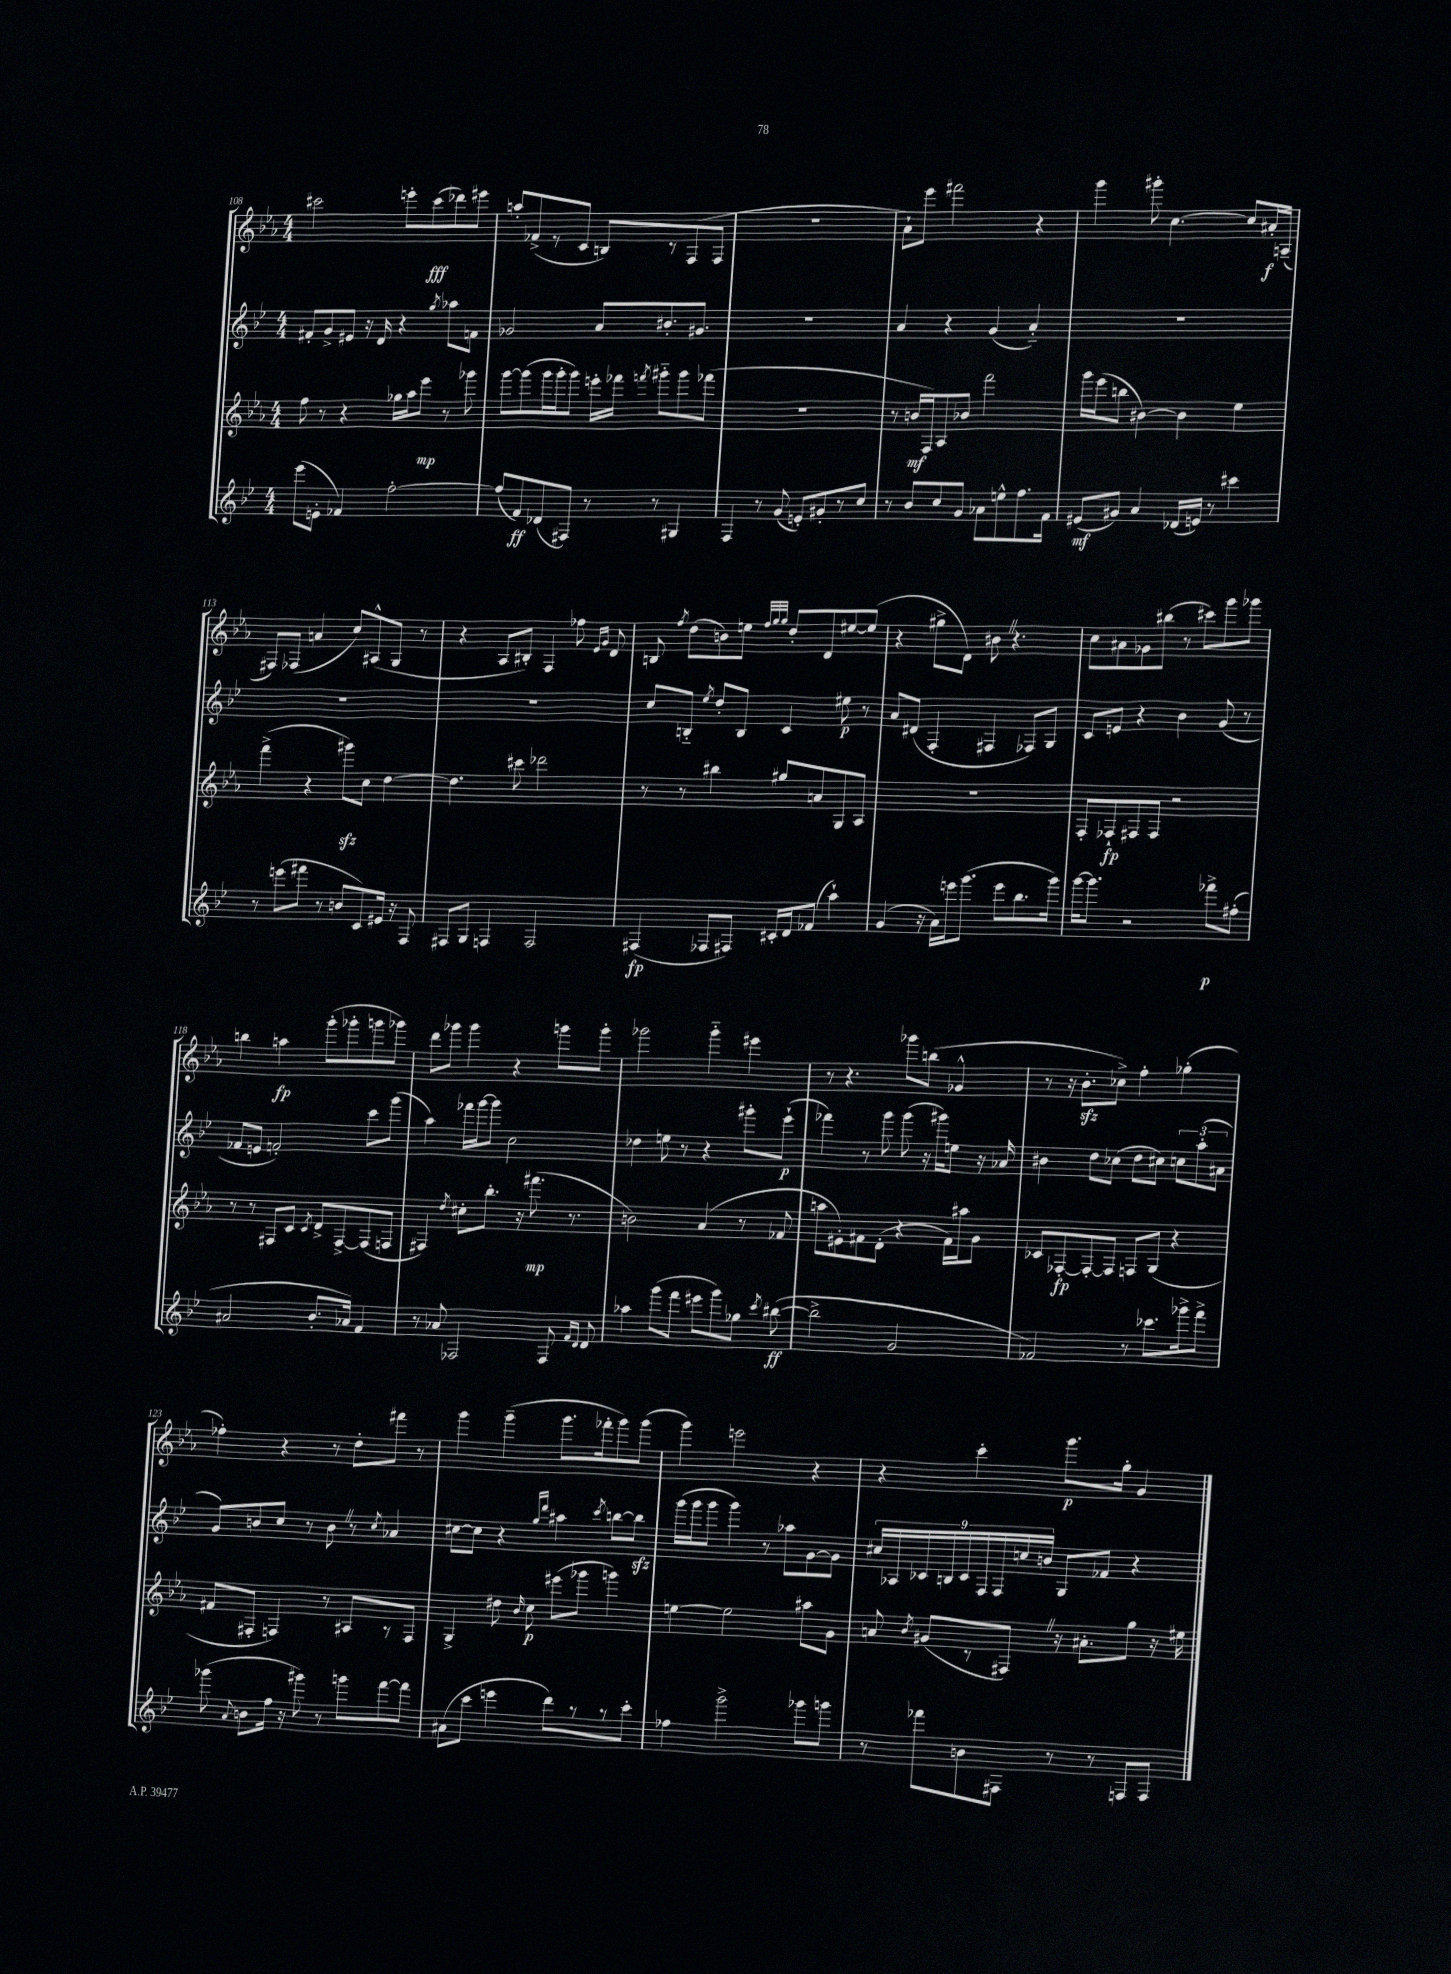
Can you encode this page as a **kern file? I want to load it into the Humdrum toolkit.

**kern	**dynam	**kern	**dynam	**kern	**dynam	**kern	**dynam
*part4	*part4	*part3	*part3	*part2	*part2	*part1	*part1
*staff4	*staff4	*staff3	*staff3	*staff2	*staff2	*staff1	*staff1
*clefG2	*	*clefG2	*	*clefG2	*	*clefG2	*
*k[b-e-]	*	*k[b-e-a-]	*	*k[b-e-]	*	*k[b-e-a-]	*
*M4/4	*	*M4/4	*	*M4/4	*	*M4/4	*
=108	=108	=108	=108	=108	=108	=108	=108
(8eee-\L	.	8ff\	.	8f#X'/L	.	2ccc#X\	.
8en'\J	.	8r	.	8g^/	.	.	.
4f-X/)	.	4r	.	8e#X/J	.	.	.
.	.	.	.	16r	.	.	.
.	.	.	.	16d/	.	.	.
[2ff'\	.	16gg-X\LL	.	4r	.	8eeen'\L	.
.	.	16aa-\J	.	.	.	.	.
.	.	8eee-\J	mp	.	.	(8ccc#\	fff
.	.	.	.	8qgg/	.	.	.
.	.	8r	.	8aa-X\L	.	8ddd-X\)	.
.	.	8ggg-X\	.	8fn\J	.	8eee#X\J	.
=109	=109	=109	=109	=109	=109	=109	=109
(8ff/L]	.	[8ggg\L	.	2g-X/	.	8aan'/L	.
8f/)	ff	(8ggg\]	.	.	.	(8f-X^/	.
(8d-X/	.	16ggg\L	.	.	.	8r	.
.	.	16ggg'\J	.	.	.	.	.
8F#X/J)	.	8ggg\J)	.	.	.	8c/J	.
8r	.	16eeen'\LL	.	8a/L	.	8Bn/L)	.
.	.	16fff-X\JJ	.	.	.	.	.
.	.	8qfffn/	.	.	.	.	.
8r	.	8ggg#X\L	.	8.b#X'/	.	8r	.
4G#X/	.	8ggg#\	.	.	.	(8F/	.
.	.	.	.	8.g#X/J	.	.	.
.	.	(8fff-X\J	.	.	.	8F/J	.
=110	=110	=110	=110	=110	=110	=110	=110
4F/	.	1r	.	1r	.	1r	.
8r	.	.	.	.	.	.	.
(8g/	.	.	.	.	.	.	.
8en'/L)	.	.	.	.	.	.	.
8g#X'/	.	.	.	.	.	.	.
8r	.	.	.	.	.	.	.
8cc/J	.	.	.	.	.	.	.
=111	=111	=111	=111	=111	=111	=111	=111
8r	.	8r	.	4a/	.	8a-`\L)	.
8b-/L	.	16bn/LL	mf	.	.	8eee-\J	.
.	.	16F/J)	.	.	.	.	.
8cc/	.	8A-/	.	4r	.	2fff#X\	.
8g/J	.	8b-X/J	.	.	.	.	.
8a-X\L	.	2fff\	.	(4g/	.	.	.
8een^^\	.	.	.	.	.	.	.
8.ff\	.	.	.	4a/)	.	4r	.
16f\Jk	.	.	.	.	.	.	.
=112	=112	=112	=112	=112	=112	=112	=112
(8e#X/L	mf	16ggg\LL	.	1r	.	4ggg\	.
.	.	(16eee-\J	.	.	.	.	.
8g#X/J)	.	8bbn\J	.	.	.	.	.
4a/	.	[4b#X\)	.	.	.	8ggg#X'\	.
.	.	.	.	.	.	[4.cc\	.
(16d-X/LL	.	4b#\]	.	.	.	.	.
16en/JJ)	.	.	.	.	.	.	.
8r	.	.	.	.	.	.	.
4ccc#X\	.	4ee-\	.	.	.	8cc/L]	.
.	.	.	.	.	.	16a#X'/L	f
.	.	.	.	.	.	(16An~/JJ	.
!!LO:LB:g=z
=113	=113	=113	=113	=113	=113	=113	=113
8r	.	(4fff^\	.	1r	.	8F#X/L)	.
(8eeen\L	.	.	.	.	.	(8F-X/J	.
8fff#X\J	.	4r	.	.	.	4an/	.
8r	.	.	.	.	.	.	.
8bn/L	.	8ggg#Xzz\L)	.	.	.	8cc/L)	.
8c/)	.	8cc\J	.	.	.	(8A#X^^/	.
16e#X/Jk	.	[4dd\	.	.	.	8G/J	.
16r	.	.	.	.	.	.	.
8F/	.	.	.	.	.	8r	.
=114	=114	=114	=114	=114	=114	=114	=114
8F#X/L	.	4.dd\]	.	1r	.	4r	.
8G/J	.	.	.	.	.	.	.
4Fn/	.	.	.	.	.	8A-/L	.
.	.	8ccc#X\	.	.	.	8B#X'/J)	.
2F/	.	2ddd-X\	.	.	.	4F/	.
.	.	.	.	.	.	8ff-X\	.
.	.	.	.	.	.	16qqe-/LL	.
.	.	.	.	.	.	16qqg/JJ	.
.	.	.	.	.	.	8d/	.
=115	=115	=115	=115	=115	=115	=115	=115
(4F#X/	fp	8r	.	8cc/L	.	8Bn/	.
.	.	.	.	.	.	8qff/	.
.	.	8r	.	8Bn/J	.	(8dd\L	.
.	.	.	.	8qee-/	.	.	.
8F-X/L	.	4bb#X\	.	8dd'/L	.	8bn\)	.
8F#X/J)	.	.	.	8B/J	.	8een\J	.
.	.	.	.	.	.	32qqff/LLL	.
.	.	.	.	.	.	32qqgg/	.
.	.	.	.	.	.	32qqgg/JJJ	.
16c#X'/LL	.	8gg#X/L	.	4c/	.	8dd'/L	.
16d/J	.	.	.	.	.	.	.
(8f-X/J	.	8an/	.	.	.	8d/	.
4aa`\)	.	8G/	.	8ee#X\	p	[8ee#X/	.
.	.	8A-/J	.	8r	.	(8ee#/J]	.
=116	=116	=116	=116	=116	=116	=116	=116
(4g/	.	1r	.	8a/L	.	4r	.
.	.	.	.	(8d#X/J	.	.	.
16r	.	.	.	4F'/	.	8gg#X^\L	.
16a\LL)	.	.	.	.	.	.	.
16eeen\J	.	.	.	.	.	8d\J)	.
(8.ggg\J	.	.	.	.	.	.	.
.	.	.	.	4F#X/	.	8b#XZ\	.
8eee\L	.	.	.	.	.	4.r	.
8.bb-\	.	.	.	8F-X/L)	.	.	.
.	.	.	.	8G/J	.	.	.
16ggg\Jk)	.	.	.	.	.	.	.
=117	=117	=117	=117	=117	=117	=117	=117
[16ggg\KL	.	8F'/L	.	8c/L	.	8cc\L	.
8.ggg\J]	.	.	.	.	.	.	.
.	.	8F-X`/	fp	8en/J	.	8a#X\	.
2r	.	8F#X/	.	4r	.	8g-X\	.
.	.	8F#/J	.	.	.	(8bb#X\J	.
.	.	2r	.	4b-\	.	8r	.
.	.	.	.	.	.	8ccc#X\L)	.
8fff-X^\L	p	.	.	(8g/	.	8ggg\	.
(8ff#X'\J	.	.	.	8r	.	8ggg-X\J	.
!!LO:LB:g=z
=118	=118	=118	=118	=118	=118	=118	=118
2a#X/	.	8r	.	8f-X/L	.	4bbn\	.
.	.	8r	.	8en/J	.	.	.
.	.	8F#X/L	.	2fn'/)	.	4aan\	fp
.	.	8c/J	.	.	.	.	.
.	.	8qc/	.	.	.	.	.
8.b-'/L	.	8d^/L	.	.	.	(8ggg'\L	.
.	.	[8F#^/	.	.	.	8ggg-X'\	.
16a-X/Jk)	.	.	.	.	.	.	.
4f/	.	(8F#/]	.	8ccc\L	.	8gggn\	.
.	.	8Fn/J	.	(8ggg\J	.	8ggg-X\J)	.
=119	=119	=119	=119	=119	=119	=119	=119
8r	.	4F#X/)	.	4aa\)	.	8ddd\L	.
8a-X/	.	.	.	.	.	8ggg-X\J	.
.	.	8qdd/	.	.	.	.	.
2F-X/	.	8cc#X'\L	.	16fff-X\LL	.	4ggg-\	.
.	.	.	.	[16ggg\J	.	.	.
.	.	8.bb-'\J	.	8ggg\J]	.	.	.
.	.	.	.	2cc\	.	4r	.
.	.	16r	.	.	.	.	.
.	.	(8.fff#X\	mp	.	.	.	.
8F-/	.	.	.	.	.	8gggn\L	.
.	.	8.r	.	.	.	.	.
16qqf/LL	.	.	.	.	.	.	.
16qqd/JJ	.	.	.	.	.	.	.
8d/	.	.	.	.	.	8ggg'\J	.
=120	=120	=120	=120	=120	=120	=120	=120
4aa-X\	.	2bn\)	.	4dd-X\	.	2ggg-X\	.
(8ggg\L	.	.	.	8een\	.	.	.
8fff\J	.	.	.	8r	.	.	.
8eee#X\L	.	(4a-/	.	4r	.	4ggg-\	.
8ggg\)	.	.	.	.	.	.	.
8gg-X\J	.	8r	.	8ggg#X'\L	.	4eee#X\	.
8qccc/	.	.	.	.	.	.	.
([8bb#X\	ff	8f-X/	.	(8eee-`\J	p	.	.
=121	=121	=121	=121	=121	=121	=121	=121
2bb#^\]	.	8aan\L	.	4fff-X\)	.	8r	.
.	.	8e#X'\)	.	.	.	4.r	.
.	.	8f#X\	.	8r	.	.	.
.	.	(8d'\J	.	8ggg\	.	.	.
2g/	.	4r	.	(8ggg\	.	8ggg-X\L	.
.	.	.	.	16r	.	(8bbn\J	.
.	.	.	.	16ggg#X\KL)	.	.	.
.	.	16f#\LL)	.	8een\J	.	4g-X^^/	.
.	.	16aa#X\J	.	.	.	.	.
.	.	8g\J	.	16r	.	.	.
.	.	.	.	16a-X/	.	.	.
=122	=122	=122	=122	=122	=122	=122	=122
2f-X/)	.	8c-X/L	.	4b#X\	.	8r	.
.	.	[8F-X'/	fp	.	.	16r	.
.	.	.	.	.	.	8.b-zz'\L	.
.	.	8F-'/_	.	8dd\L	.	.	.
.	.	8F-/J]	.	(8cc-X\J	.	8cc-X^\J)	.
8r	.	8Fn/L	.	8dd\L	.	4ff'\	.
8.ccc-X\L	.	(8G/J	.	8cc#X\J)	.	.	.
.	.	4r	.	12ccn\L	.	(4gg-X'\	.
16ggg-X^\k	.	.	.	.	.	.	.
.	.	.	.	(12aa'\	.	.	.
8fff^\J	.	.	.	.	.	.	.
.	.	.	.	12a#X\J	.	.	.
!!LO:LB:g=z
=123	=123	=123	=123	=123	=123	=123	=123
(8ggg-X\	.	8f#X/L	.	8g/L)	.	4ff-X'\)	.
8qqa/	.	.	.	.	.	.	.
8bn\L	.	8F#X'/J	.	8bn/	.	.	.
16ff\Jk	.	4Fn/)	.	8cc/J	.	4r	.
16r	.	.	.	.	.	.	.
8ggg#X\)	.	.	.	8r	.	.	.
8r	.	8r	.	8bZ\	.	8r	.
8gggn\L	.	8A#X/L	.	8r	.	8dd'\L	.
.	.	.	.	8qcc/	.	.	.
[8fff\	.	8r	.	4a-X/	.	8fff#X\J	.
8fff\J]	.	8F/J	.	.	.	8r	.
=124	=124	=124	=124	=124	=124	=124	=124
(8a#X\L	.	4G^/	.	[8cc#X\L	.	4ggg\	.
8ccc\J	.	.	.	8cc#\J]	.	.	.
4eeen\	.	8dd#X\	.	4r	.	(4ggg~\	.
.	.	16qqb-/	.	.	.	.	.
.	.	8cc\	p	.	.	.	.
.	.	.	.	16qqgg/LL	.	.	.
.	.	.	.	16qqddd/JJ	.	.	.
8ddd\L)	.	(8eee#X\L	.	4aa#X\	.	8.ggg\L	.
8r	.	8ggg-X\J	.	.	.	.	.
.	.	.	.	.	.	16fff-X'\k	.
.	.	.	.	8qccc/	.	.	.
8r	.	4gggn\)	.	[8bbn\L	.	8ggg\)	.
8ccc'\J	.	.	.	8bbzz\J]	.	(8ggg\J	.
=125	=125	=125	=125	=125	=125	=125	=125
4ff-X\	.	[4een\	.	(16ggg\LL	.	4ggg\)	.
.	.	.	.	16ggg\J	.	.	.
.	.	.	.	8ggg\J	.	.	.
2ggg^\	.	2ee\]	.	4ggg\)	.	2eeen\	.
.	.	.	.	8r	.	.	.
.	.	.	.	8aa-X\L	.	.	.
8ggg-X\L	.	8aa#X\L	.	[8g\	.	4r	.
8gggn\J	.	8g\J	.	8g\J]	.	.	.
=126	=126	=126	=126	=126	=126	=126	=126
8r	.	8an/	.	18cc#X/LL	.	4r	.
.	.	.	.	18A-X/	.	.	.
.	.	.	.	18c-X/	.	.	.
.	.	8qb-/	.	.	.	.	.
8fff-X\L	.	(8g#X/L	.	.	.	.	.
.	.	.	.	18Bn/	.	.	.
.	.	.	.	18c-/	.	.	.
8bn\	.	8r	.	.	.	4ccc'\	.
.	.	.	.	18F/	.	.	.
.	.	.	.	18F/	.	.	.
8F#X\J	.	8F#XZ/J)	.	.	.	.	.
.	.	.	.	18ccn/	.	.	.
.	.	.	.	18bn/JJ	.	.	.
8r	.	16r	.	8G/L	.	8.ggg\L	p
.	.	8.a#X'\L	.	.	.	.	.
8r	.	.	.	8f-X/J	.	.	.
.	.	.	.	.	.	16gg'\Jk	.
8Fn/L	.	8gg\J	.	4r	.	4g/	.
8F/J	.	16r	.	.	.	.	.
.	.	16ee#X\	.	.	.	.	.
==	==	==	==	==	==	==	==
*-	*-	*-	*-	*-	*-	*-	*-
